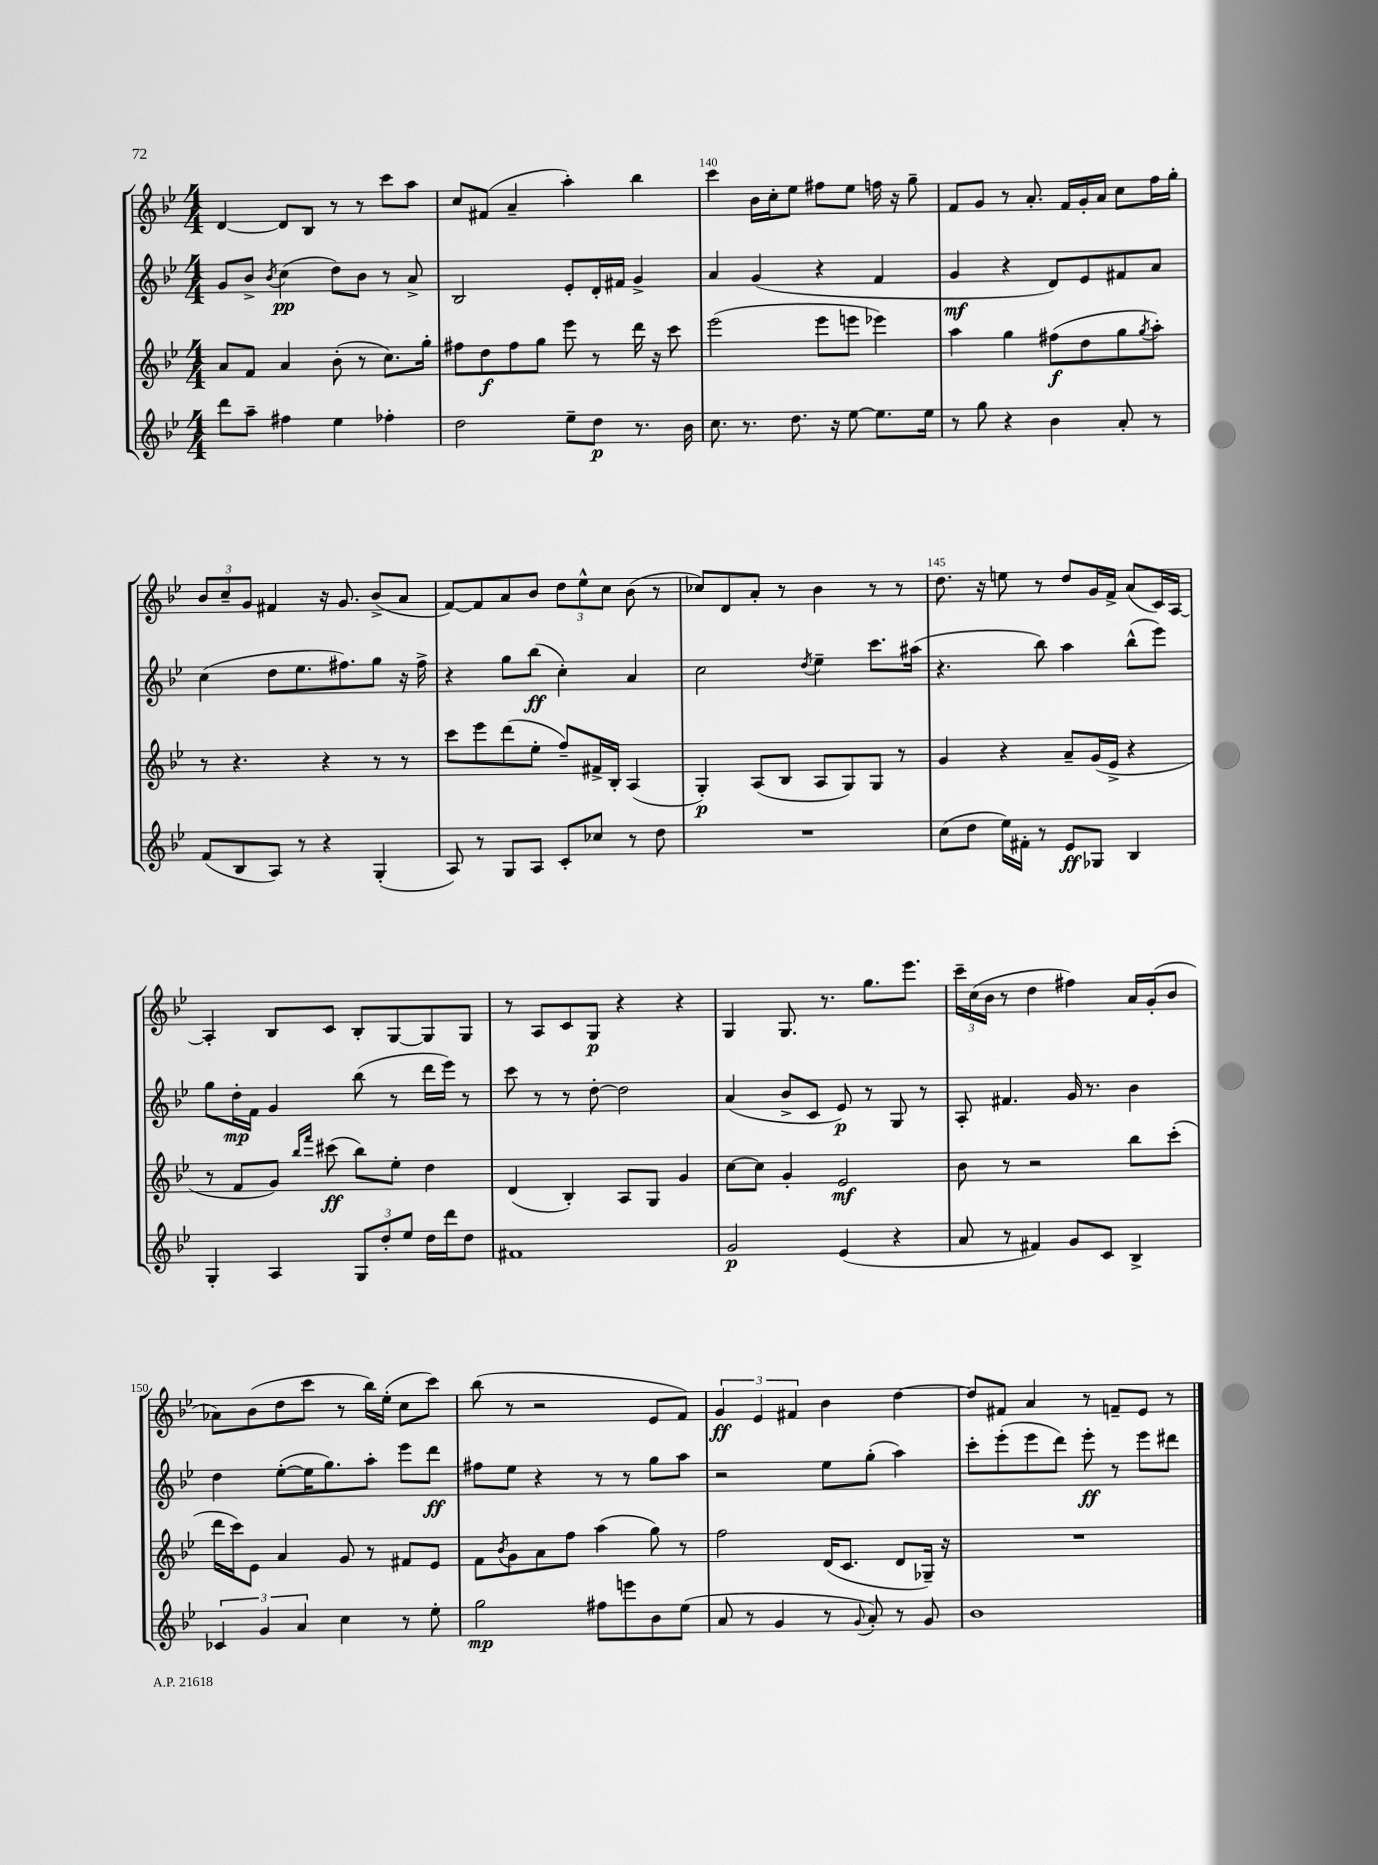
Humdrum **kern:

**kern	**dynam	**kern	**dynam	**kern	**dynam	**kern	**dynam
*part4	*part4	*part3	*part3	*part2	*part2	*part1	*part1
*staff4	*staff4	*staff3	*staff3	*staff2	*staff2	*staff1	*staff1
*clefG2	*	*clefG2	*	*clefG2	*	*clefG2	*
*k[b-e-]	*	*k[b-e-]	*	*k[b-e-]	*	*k[b-e-]	*
*M4/4	*	*M4/4	*	*M4/4	*	*M4/4	*
=138	=138	=138	=138	=138	=138	=138	=138
8ddd\L	.	8a/L	.	8g/L	.	[4d/	.
8aa~\J	.	8f/J	.	8b-^/J	.	.	.
.	.	.	.	8qb-/	.	.	.
4ff#X\	.	4a/	.	(4cc\	pp	8d/L]	.
.	.	.	.	.	.	8B-/J	.
4ee-\	.	(8b-'\	.	8dd\L)	.	8r	.
.	.	8r	.	8b-\J	.	8r	.
4ff-X'\	.	8.cc\L)	.	8r	.	8ccc\L	.
.	.	.	.	8a^/	.	8aa\J	.
.	.	16gg'\Jk	.	.	.	.	.
=139	=139	=139	=139	=139	=139	=139	=139
2dd\	.	8ff#X\L	.	2B-/	.	8cc/L	.
.	.	8dd\	f	.	.	(8f#X/J	.
.	.	8ff#\	.	.	.	4a~/	.
.	.	8gg\J	.	.	.	.	.
8ee-~\L	.	8eee-\	.	8e-'/L	.	4aa'\)	.
8dd\J	p	8r	.	16d'/L	.	.	.
.	.	.	.	16f#X/JJ	.	.	.
8.r	.	16ddd\	.	4g^/	.	4bb-\	.
.	.	16r	.	.	.	.	.
.	.	8ccc\	.	.	.	.	.
16b-\	.	.	.	.	.	.	.
=140	=140	=140	=140	=140	=140	=140	=140
8.cc\	.	(2eee-\	.	4a/	.	4ccc\	.
8.r	.	.	.	.	.	.	.
.	.	.	.	(4g/	.	16b-\LL	.
.	.	.	.	.	.	16cc'\J	.
8.dd\	.	.	.	.	.	8ee-\J	.
.	.	8eee-\L	.	4r	.	8ff#X\L	.
16r	.	.	.	.	.	.	.
[8ee-\	.	8eeen\J	.	.	.	8ee-\J	.
8.ee-\L]	.	4eee-X\)	.	4f/	.	16ffn\	.
.	.	.	.	.	.	16r	.
.	.	.	.	.	.	8gg~\	.
16ee-\Jk	.	.	.	.	.	.	.
=141	=141	=141	=141	=141	=141	=141	=141
8r	.	4aa\	.	4g/	mf	8f/L	.
8gg\	.	.	.	.	.	8g/J	.
4r	.	4gg\	.	4r	.	8r	.
.	.	.	.	.	.	8.a'/	.
4b-\	.	(8ff#X\L	f	8d/L)	.	.	.
.	.	.	.	.	.	16f/LL	.
.	.	8dd\	.	8e-/	.	16g'/	.
.	.	.	.	.	.	16a/JJ	.
8a'/	.	8gg\	.	8f#X/	.	8cc\L	.
.	.	8qgg/	.	.	.	.	.
8r	.	8aa'\J)	.	8a/J	.	16ff\L	.
.	.	.	.	.	.	16gg'\JJ	.
!!LO:LB:g=z
=142	=142	=142	=142	=142	=142	=142	=142
(8f/L	.	8r	.	(4cc\	.	12b-/L	.
.	.	.	.	.	.	12cc~/	.
8B-/	.	4.r	.	.	.	.	.
.	.	.	.	.	.	12g/J	.
8A/J)	.	.	.	8dd\L	.	4f#X/	.
8r	.	.	.	8.ee-\	.	.	.
4r	.	4r	.	.	.	16r	.
.	.	.	.	8.ff#X\)	.	8.g/	.
(4G'/	.	8r	.	8gg\J	.	(8b-^/L	.
.	.	8r	.	16r	.	8a/J	.
.	.	.	.	16ff#^\	.	.	.
=143	=143	=143	=143	=143	=143	=143	=143
8A/)	.	8ccc\L	.	4r	.	[8f/L)	.
8r	.	8eee-\	.	.	.	8f/]	.
8G/L	.	(8ddd\	.	8gg\L	.	8a/	.
8A/J	.	8ee-'\J	.	(8bb-\J	ff	8b-/J	.
8c'/L	.	8ff~/L)	.	4cc'\)	.	12dd\L	.
.	.	.	.	.	.	12ee-^^\	.
8cc-X/J	.	16f#X^/L	.	.	.	.	.
.	.	.	.	.	.	12cc\J	.
.	.	16B-'/JJ	.	.	.	.	.
8r	.	(4A/	.	4a/	.	(8b-\	.
8dd\	.	.	.	.	.	8r	.
=144	=144	=144	=144	=144	=144	=144	=144
1r	.	4G'/)	p	2cc\	.	8cc-X/L)	.
.	.	.	.	.	.	8d/	.
.	.	(8A/L	.	.	.	8a'/J	.
.	.	8B-/J	.	.	.	8r	.
.	.	.	.	8qdd/	.	.	.
.	.	8A/L	.	4ee-~\	.	4b-\	.
.	.	8G/)	.	.	.	.	.
.	.	8G/J	.	8.ccc\L	.	8r	.
.	.	8r	.	.	.	8r	.
.	.	.	.	(16aa#X\Jk	.	.	.
=145	=145	=145	=145	=145	=145	=145	=145
(8cc\L	.	4g/	.	4.r	.	8.dd\	.
8dd\J	.	.	.	.	.	.	.
.	.	.	.	.	.	16r	.
16ee-\LL)	.	4r	.	.	.	8een\	.
16f#X'\JJ	.	.	.	.	.	.	.
8r	.	.	.	8bb-\)	.	8r	.
8e-/L	ff	8a~/L	.	4aa\	.	8dd/L	.
8G-X/J	.	(16g/L	.	.	.	16g/L	.
.	.	16e-^/JJ	.	.	.	16f^/JJ	.
4B-/	.	4r	.	(8bb-^^\L	.	(8a/L	.
.	.	.	.	8eee-\J)	.	16c/L)	.
.	.	.	.	.	.	[16A/JJ	.
!!LO:LB:g=z
=146	=146	=146	=146	=146	=146	=146	=146
4G'/	.	8r	.	8gg\L	.	4A'/]	.
.	.	8f/L	.	16dd'\L	mp	.	.
.	.	.	.	16f\JJ	.	.	.
4A/	.	8g/J)	.	4g/	.	8B-/L	.
.	.	16qqbb-/LL	.	.	.	.	.
.	.	16qqfff/JJ	.	.	.	.	.
.	.	(8ccc#X\	ff	.	.	8c/J	.
12G/L	.	8bb-\L)	.	(8bb-\	.	8B-'/L	.
12dd'/	.	.	.	.	.	.	.
.	.	8ee-'\J	.	8r	.	[8G/	.
12ee-/J	.	.	.	.	.	.	.
16dd\LL	.	4dd\	.	16ddd\LL	.	8G/]	.
16ddd\J	.	.	.	16eee-\JJ)	.	.	.
8dd\J	.	.	.	8r	.	8G/J	.
=147	=147	=147	=147	=147	=147	=147	=147
1f#X	.	(4d/	.	8ccc\	.	8r	.
.	.	.	.	8r	.	8A/L	.
.	.	4B-'/)	.	8r	.	8c/	.
.	.	.	.	[8dd'\	.	8G/J	p
.	.	8A/L	.	2dd\]	.	4r	.
.	.	8G/J	.	.	.	.	.
.	.	4g/	.	.	.	4r	.
=148	=148	=148	=148	=148	=148	=148	=148
2g/	p	[8cc\L	.	(4a/	.	4G/	.
.	.	8cc\J]	.	.	.	.	.
.	.	4g'/	.	8b-^/L	.	8.G/	.
.	.	.	.	8c/J	.	.	.
.	.	.	.	.	.	8.r	.
(4e-/	.	2e-/	mf	8e-/)	p	.	.
.	.	.	.	8r	.	8.gg\L	.
4r	.	.	.	8G/	.	.	.
.	.	.	.	.	.	8.eee-\J	.
.	.	.	.	8r	.	.	.
=149	=149	=149	=149	=149	=149	=149	=149
8a/	.	8b-\	.	8A'/	.	24ccc~\LL	.
.	.	.	.	.	.	(24cc\	.
.	.	.	.	.	.	24b-\JJ	.
8r	.	8r	.	4.f#X/	.	8r	.
4f#X/)	.	2r	.	.	.	4dd\	.
8g/L	.	.	.	16g/	.	4ff#X\)	.
.	.	.	.	8.r	.	.	.
8c/J	.	.	.	.	.	.	.
4B-^/	.	8bb-\L	.	4b-\	.	16a/LL	.
.	.	.	.	.	.	(16g'/J	.
.	.	(8ccc'\J	.	.	.	8b-/J	.
!!LO:LB:g=z
=150	=150	=150	=150	=150	=150	=150	=150
6c-X/	.	16ddd\LL	.	4dd\	.	8a-X\L)	.
.	.	16ccc\J)	.	.	.	.	.
.	.	8e-\J	.	.	.	(8b-\	.
6g/	.	.	.	.	.	.	.
.	.	4a/	.	([8ee-'\L	.	8dd\	.
6a/	.	.	.	.	.	.	.
.	.	.	.	16ee-\K]	.	8ccc\J	.
.	.	.	.	8.gg\)	.	.	.
4cc\	.	8g/	.	.	.	8r	.
.	.	8r	.	8aa'\J	.	16bb-\LL)	.
.	.	.	.	.	.	(16ee-'\JJ	.
8r	.	8f#X/L	.	8eee-\L	.	8cc\L	.
8ee-'\	.	8e-/J	.	8ddd\J	ff	8ccc\J)	.
=151	=151	=151	=151	=151	=151	=151	=151
2gg\	mp	8f\L	.	8ff#X\L	.	(8bb-\	.
.	.	8qb-/	.	.	.	.	.
.	.	8g\	.	8ee-\J	.	8r	.
.	.	8a\	.	4r	.	2r	.
.	.	8ff\J	.	.	.	.	.
8ff#X\L	.	(4aa\	.	8r	.	.	.
8eeen\	.	.	.	8r	.	.	.
8b-\	.	8gg\)	.	8gg\L	.	8e-/L	.
(8ee-\J	.	8r	.	8aa\J	.	8f/J)	.
=152	=152	=152	=152	=152	=152	=152	=152
8a/	.	2ff\	.	2r	.	6g/	ff
8r	.	.	.	.	.	.	.
.	.	.	.	.	.	6e-/	.
4g/	.	.	.	.	.	.	.
.	.	.	.	.	.	6f#X/	.
8r	.	(16d/KL	.	8ee-\L	.	4b-\	.
.	.	8.c/J	.	.	.	.	.
8qqg/	.	.	.	.	.	.	.
8a'/)	.	.	.	(8gg'\J	.	.	.
8r	.	8d/L	.	4aa\)	.	[4dd\	.
8g/	.	16G-X~/Jk)	.	.	.	.	.
.	.	16r	.	.	.	.	.
=153	=153	=153	=153	=153	=153	=153	=153
1b-	.	1r	.	8ccc'\L	.	8dd/L]	.
.	.	.	.	(8eee-'\	.	8f#X/J	.
.	.	.	.	8eee-\	.	4a/	.
.	.	.	.	8ddd\J)	.	.	.
.	.	.	.	8eee-'\	ff	8r	.
.	.	.	.	8r	.	8fn~/L	.
.	.	.	.	8eee-\L	.	8e-/J	.
.	.	.	.	8ddd#X\J	.	8r	.
==	==	==	==	==	==	==	==
*-	*-	*-	*-	*-	*-	*-	*-
